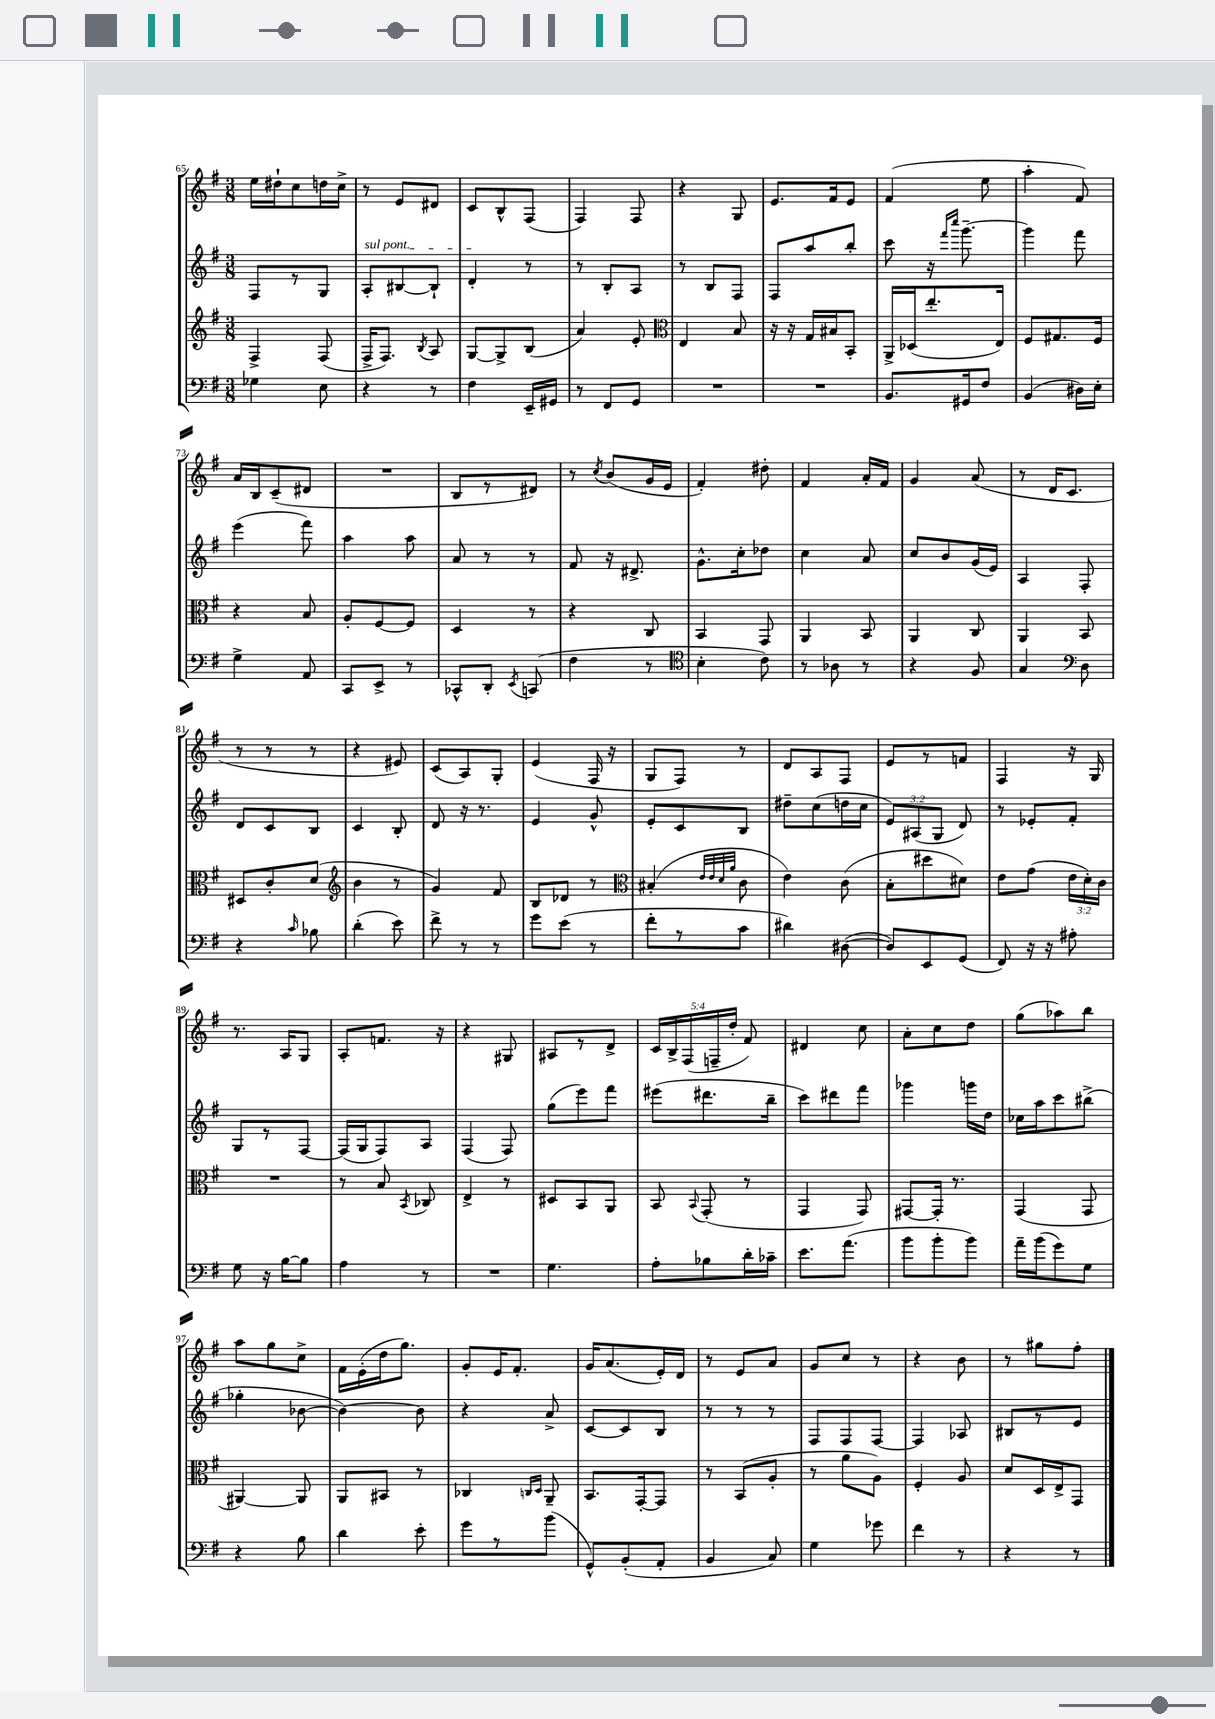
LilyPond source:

<<
\new StaffGroup <<
\new Staff = "s0" {
    \clef treble \key g \major \numericTimeSignature \time 3/8 \override Staff.TupletNumber.text = #tuplet-number::calc-fraction-text
    \autoBeamOff e''16[ dis''16-! c''8 d''16 c''16]-> |
    r8 e'8[ dis'8] |
    c'8[ b8-^ fis8]( |
    fis4) fis8 |
    r4 g8 |
    e'8.[ fis'16 e'8] |
    fis'4( e''8 |
    a''4-. fis'8) |
    a'16[ b16 c'8--( dis'8] |
    R4. |
    b8[ r8 dis'8]) |
    r8 \acciaccatura { c''8 } b'8[( g'16 e'16] |
    fis'4-.) dis''8-. |
    fis'4 a'16[-. fis'16] |
    g'4 a'8( |
    r8 d'16[ c'8.] |
    r8 r8 r8 |
    r4 eis'8) |
    c'8[( a8) g8]-. |
    e'4( fis16 r16 |
    g8[ fis8]) r8 |
    d'8[ a8 fis8] |
    e'8[ r8 f'8] |
    fis4 r16 g16 |
    r8. a16[ g8] |
    a8[-. f'8.] r16 |
    r4 gis8 |
    ais8[ r8 d'8]-> |
    \tuplet 5/4 { c'16[ b16-> fis16( f16-- d''16]-. } fis'8) |
    dis'4 c''8 |
    a'8[-. c''8 d''8] |
    g''8[( aes''8) b''8] |
    a''8[ g''8 c''8]-> |
    fis'16[ e'16-.( d''16 g''8.]) |
    g'8[-. e'16 fis'8.]-. |
    g'16[ a'8.( e'16-.) d'16] |
    r8 e'8[ a'8] |
    g'8[ c''8] r8 |
    r4 b'8 |
    r8 gis''8[ fis''8]-. \bar "|." |
}
\new Staff = "s1" {
    \clef treble \key g \major \numericTimeSignature \time 3/8 \override Staff.TupletNumber.text = #tuplet-number::calc-fraction-text
    \autoBeamOff fis8[ r8 g8] |
    \once \override TextSpanner.bound-details.left.text = \markup { \italic "sul pont." } a8[-.\startTextSpan bis8~ bis8]-! |
    d'4-.\stopTextSpan r8 |
    r8 b8[-. a8] |
    r8 b8[ fis8] |
    fis8[ a''8 b''8]-. |
    c'''8 r16 \grace { fis'''16[ c''''16] } g'''8.~-- |
    g'''4 fis'''8 |
    e'''4( fis'''8) |
    a''4 a''8 |
    a'8 r8 r8 |
    fis'8 r16 dis'8.-> |
    g'8.[-^ c''16-. des''8] |
    c''4 a'8 |
    c''8[ b'8 g'16( e'16]) |
    a4 fis8-. |
    d'8[ c'8 b8] |
    c'4 b8-. |
    d'8 r16 r8. |
    e'4 g'8-^ |
    e'8[-. c'8 b8] |
    dis''8[-- c''8( d''16 c''16] |
    \tuplet 3/2 { e'8[) ais8( g8] } d'8) |
    r8 ees'8[-. fis'8]-. |
    g8[ r8 fis8]~ |
    fis16[( g16 fis8) a8] |
    fis4( fis8) |
    g''8[( e'''8) fis'''8] |
    eis'''8[( dis'''8. b''16]-- |
    c'''8[) dis'''8 fis'''8] |
    ges'''4 g'''16[ d''16] |
    ces''16[ a''16 c'''8 bis''8]->( |
    ges''4-. bes'8~ |
    bes'4~) bes'8 |
    r4 a'8-> |
    c'8[~ c'8 b8] |
    r8 r8 r8 |
    fis8[ fis8 fis8]~ |
    fis4 aes8 |
    bis8[ r8 e'8] \bar "|." |
}
\new Staff = "s2" {
    \clef treble \key g \major \numericTimeSignature \time 3/8 \override Staff.TupletNumber.text = #tuplet-number::calc-fraction-text
    \autoBeamOff fis4-> fis8( |
    fis16[-> fis8.]) \acciaccatura { b8 } a8 |
    g8[~ g8-> b8]( |
    a'4) e'8-. |
    \clef alto e4 b8 |
    r16 r16 g16[ bis16 b,8]-. |
    a,16[-> des16( e''8.-. e16]) |
    fis8[ gis8. fis16] |
    r4 b8 |
    a8[-. fis8~ fis8] |
    d4 r8 |
    r4 c8 |
    b,4 g,8 |
    a,4 b,8 |
    a,4 c8 |
    a,4 b,8 |
    dis8[ c'8-. d'8]( |
    \clef treble b'4 r8 |
    g'4) fis'8 |
    b8[ des'8] r8 |
    \clef alto bis4-.( \grace { e'32[ e'32 d'32 a'32] } c'8 |
    e'4) c'8( |
    b8[-. dis''8 dis'8]) |
    e'8[ g'8]( \tuplet 3/2 { e'16[ d'16-.) c'16] } |
    R4. |
    r8 b8 \acciaccatura { b,8 } ces8 |
    e4-> r8 |
    dis8[ b,8 a,8] |
    b,8 \appoggiatura { b,8 } g,8-.( r8 |
    g,4 g,8) |
    gis,8[~ gis,16]-. r8. |
    g,4( g,8 |
    ais,4~) ais,8 |
    a,8[ bis,8] r8 |
    ces4 \grace { c16[ d16] } a,8-- |
    b,8.[ g,16~-. g,8] |
    r8 b,8[( a8]-. |
    r8 a'8[ a8]) |
    fis4-. a8 |
    d'8[ d16 e16-> g,8] \bar "|." |
}
\new Staff = "s3" {
    \clef bass \key g \major \numericTimeSignature \time 3/8
    \autoBeamOff ges4 e8 |
    r4 r8 |
    fis4 e,16[-- gis,16] |
    r8 fis,8[ g,8] |
    R4. |
    R4. |
    b,8.[ gis,16 fis8] |
    b,4( dis16[) e16]-. |
    g4-> a,8 |
    c,8[ e,8]-> r8 |
    ces,8[-^ d,8]-. \acciaccatura { e,8 } c,8( |
    fis4 r8 |
    \clef tenor b4-. c'8) |
    r8 aes8 r8 |
    r4 fis8 |
    g4 \clef bass d8 |
    r4 \grace { c'16 } bes8 |
    d'4-.( e'8) |
    fis'8-> r8 r8 |
    g'8[ e'8]( r8 |
    fis'8[-. r8 c'8] |
    dis'4) dis8~( |
    dis8[) e,8 g,8]( |
    fis,8) r16 r16 ais8-. |
    g8 r16 b16[~ b8] |
    a4 r8 |
    R4. |
    g4. |
    a8[-. bes8 d'16-. ces'16]-- |
    e'8.[ a'8.]( |
    b'8[ b'8-. b'8]) |
    a'16[-- b'16( g'8) g8] |
    r4 b8 |
    d'4 e'8-. |
    g'8[ r8 b'8]( |
    g,8[-^) b,8-.( a,8]-. |
    b,4 c8) |
    g4 ges'8 |
    fis'4 r8 |
    r4 r8 \bar "|." |
}
>>
>>
\layout { \context { \Score currentBarNumber = #65 } }
